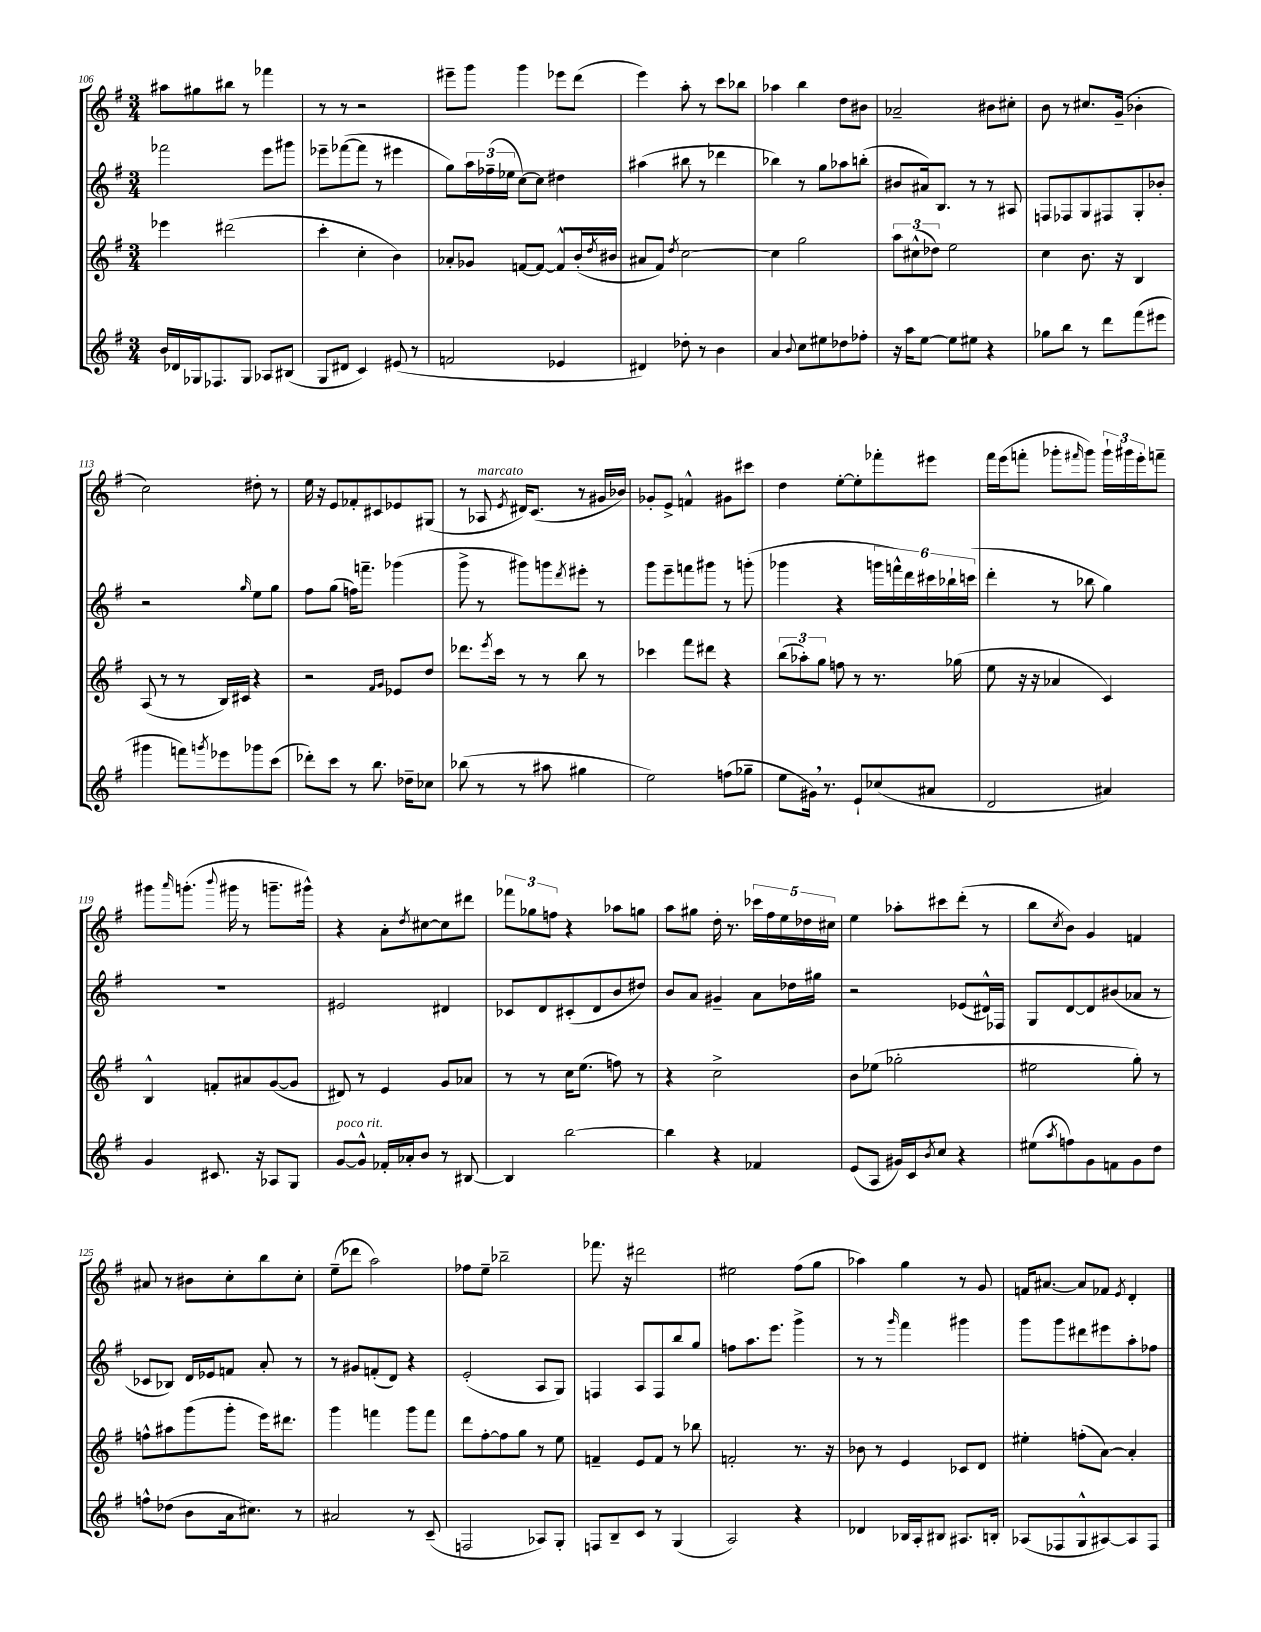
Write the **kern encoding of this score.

**kern	**kern	**kern	**kern
*staff4	*staff3	*staff2	*staff1
*clefG2	*clefG2	*clefG2	*clefG2
*k[f#]	*k[f#]	*k[f#]	*k[f#]
*M3/4	*M3/4	*M3/4	*M3/4
16b	4eee-	2fff-	8aa#
16d-	.	.	.
16G-	.	.	8gg#
8.F-	.	.	.
.	(2ddd#	.	8bb#
8G-	.	.	8r
8A-	.	8eee	4fff-
(8B#	.	8ggg#	.
=	=	=	=
8G	4ccc'	8eee-~	8r
8d#	.	([8fff-	8r
4c)	4cc'	8fff-]	2r
.	.	8r	.
(8e#	4b)	4eee#	.
8r	.	.	.
=	=	=	=
2f	8a-'	8gg)	8eee#~
.	8g-	24aa	8ggg
.	.	(24ff-~	.
.	.	24ee-	.
.	[8f	[8cc)	4ggg
.	8f_	8cc]	.
4e-	8f^^]	4dd#	8eee-
.	(16b'	.	(8ddd
.	8qdd	.	.
.	16b#	.	.
=	=	=	=
4d#)	8a#	(4aa#	4eee)
.	8f#)	.	.
.	8qdd	.	.
8dd-'	[2cc	8bb#	8aa'
8r	.	8r	8r
4b	.	4ddd-	8ccc
.	.	.	8bb-
=	=	=	=
4a	4cc]	4bb-)	4aa-
8qqb	.	.	.
8cc	2gg	8r	4bb
8ee#	.	8gg	.
8dd-	.	8aa-	8dd
8ff-'	.	(8bb'	8b#
=	=	=	=
16r	12aa	8b#	2a-~
16aa	.	.	.
.	(12cc#^^	.	.
[8ee	.	16a#)	.
.	12dd-)	.	.
.	.	8.B	.
8ee]	2ee	.	.
8ee#	.	8r	.
4r	.	8r	8b#
.	.	8A#	8cc#'
=	=	=	=
8gg-	4cc	8F	8b
8bb	.	8F-	8r
8r	8.b	8G	8.cc#
8ddd	.	8F#	.
.	16r	.	(16g~
(8fff#	4B	8G'	4b-'
8eee#	.	8b-'	.
=	=	=	=
4ggg#	(8A	2r	2cc)
.	8r	.	.
8fff)	8r	.	.
8qggg	.	.	.
8eee-	16B)	.	.
.	16c#	.	.
.	.	16qqgg	.
8ggg-	4r	8ee	8dd#'
(8ccc	.	8gg	8r
=	=	=	=
8ddd-')	2r	8ff#	16ee
.	.	.	16r
8ccc	.	(8gg	8e
8r	.	16ff)	8f-'
.	.	8.fff~	.
8.bb	.	.	8c#
.	16qqf#	.	.
.	16qqg	.	.
.	8e-	(4ggg-	8e-
16dd-~	.	.	.
8cc-	8dd	.	(8G#
=	=	=	=
(8bb-	8.ddd-	8ggg^	8r
8r	.	8r	8A-
.	8qeee	.	.
.	16ccc	.	.
.	.	.	8qe
8r	8r	8ggg#)	16d#)
.	.	.	(8.c
8aa#	8r	8ggg	.
.	.	8qddd	.
4gg#	8bb	8eee#'	8r
.	8r	8r	16g#
.	.	.	16b-)
=	=	=	=
2ee)	4ccc-	8ggg	8g-'
.	.	8eee~	8e^
.	8fff#	8fff	4f^^
.	8ddd#	8ggg#	.
(8ff	4r	8r	8g#
8gg-~	.	(8ggg'	8ccc#
=	=	=	=
8ee	(12bb	4ggg-	4dd
.	12aa-')	.	.
16g#)	.	.	.
.	12gg	.	.
8.r	.	.	.
.	8ff	4r	[8ee'
8e`	8r	.	8ee']
(8cc-	8.r	24ggg	8fff-'
.	.	24fff^^)	.
.	.	24ddd	.
8a#	.	24ccc#	8eee#
.	.	24bb-`	.
.	(16gg-	.	.
.	.	(24ccc	.
=	=	=	=
2d	8ee	4ddd'	16fff#
.	.	.	(16eee
.	16r	.	8fff'
.	16r	.	.
.	4a-	8r	8ggg-'
.	.	.	16qqfff#
.	.	8bb-	8ggg-)
4a#)	4c)	4gg)	24ggg-`
.	.	.	24ggg#
.	.	.	24eee'
.	.	.	8fff~
=	=	=	=
4g	4B^^	2.r	8ggg#
.	.	.	16qqaaa
.	.	.	(8.ggg'
8.c#	8f'	.	.
.	.	.	8qqbbb
.	.	.	16ggg#
.	8a#	.	8r
16r	.	.	.
8A-	([8g	.	8.ggg~
8G	8g]	.	.
.	.	.	16ggg#^^)
=	=	=	=
[8g	8d#)	2e#	4r
8g^^]	8r	.	.
16f-'	4e	.	8a'
16a-'	.	.	.
.	.	.	8qdd
8b	.	.	[8cc#
8r	8g	4d#	8cc#]
[8B#	8a-	.	8ddd#
=	=	=	=
4B#]	8r	8c-	12fff-
.	.	.	12gg-
.	8r	8d	.
.	.	.	12ff
[2bb	16cc	(8c#'	4r
.	(8.ee	.	.
.	.	8d	.
.	8ff)	8b	8aa-
.	8r	8dd#)	8gg
=	=	=	=
4bb]	4r	8b	8aa
.	.	8a	8gg#
4r	2cc^	4g#~	16dd'
.	.	.	8.r
4f-	.	8a	20ccc-
.	.	.	20ff#
.	.	.	20ee
.	.	16dd-	.
.	.	.	20dd-
.	.	16gg#	.
.	.	.	20cc#
=	=	=	=
(8e	8b	2r	4ee
8A	(8ee-	.	.
16g#)	2gg-'	.	8aa-'
16c	.	.	.
8qb	.	.	.
8cc	.	.	8ccc#
4r	.	(8e-	(8ddd'
.	.	16d#^^)	8r
.	.	16F-	.
=	=	=	=
(8ee#	2ee#	8G	8bb
8qaa	.	.	8qcc
8ff)	.	[8d	8b)
8g	.	8d]	4g
8f	.	(8b#	.
8g	8gg')	8a-	4f
8dd	8r	8r	.
=	=	=	=
8ff^^	8ff^^	8c-	8a#
(8dd-	8aa#	8B-)	8r
8b	(8ggg	16d	8b#
.	.	16e-	.
16a	8ggg'	8f	8cc'
8.cc#)	.	.	.
.	16eee)	8a'	8bb
.	8.ddd#	.	.
8r	.	8r	8cc'
=	=	=	=
2a#	4ggg	8r	(8ee~
.	.	8g#	8ddd-
.	4fff	(8f'	2aa)
.	.	8d)	.
8r	8ggg	4r	.
(8c~	8fff	.	.
=	=	=	=
2F	8ddd	(2e'	8ff-
.	[8ff#'	.	8ee~
.	8ff#]	.	2bb-~
.	8gg	.	.
8A-)	8r	8A	.
8G'	8ee	8G)	.
=	=	=	=
8F	4f~	4F	8.fff-
8B~	.	.	.
.	.	.	16r
8c	8e	8A	2ddd#
8r	8f	8F	.
(4G	8r	8bb	.
.	8bb-	8gg	.
=	=	=	=
2A)	2f'	8ff	2ee#
.	.	8.aa	.
.	.	8.eee	.
4r	8.r	4ggg^	(8ff#
.	.	.	8gg
.	16r	.	.
=	=	=	=
4d-	8b-	8r	4aa-)
.	8r	8r	.
.	.	16qqggg	.
16B-	4e	4fff#	4gg
16A'	.	.	.
8B#	.	.	.
8.A#	8c-	4ggg#	8r
.	8d	.	8g
16B'	.	.	.
=	=	=	=
(8A-	4ee#'	8ggg	16f
.	.	.	[8.a#
8F-	.	8ggg	.
8G^^	(8ff'	8ddd#	8a#]
[8A#)	[8a)	8eee#	8f-
.	.	.	8qe
8A#]	4a']	8aa'	4d'
8F-	.	8ff-	.
==	==	==	==
*-	*-	*-	*-
